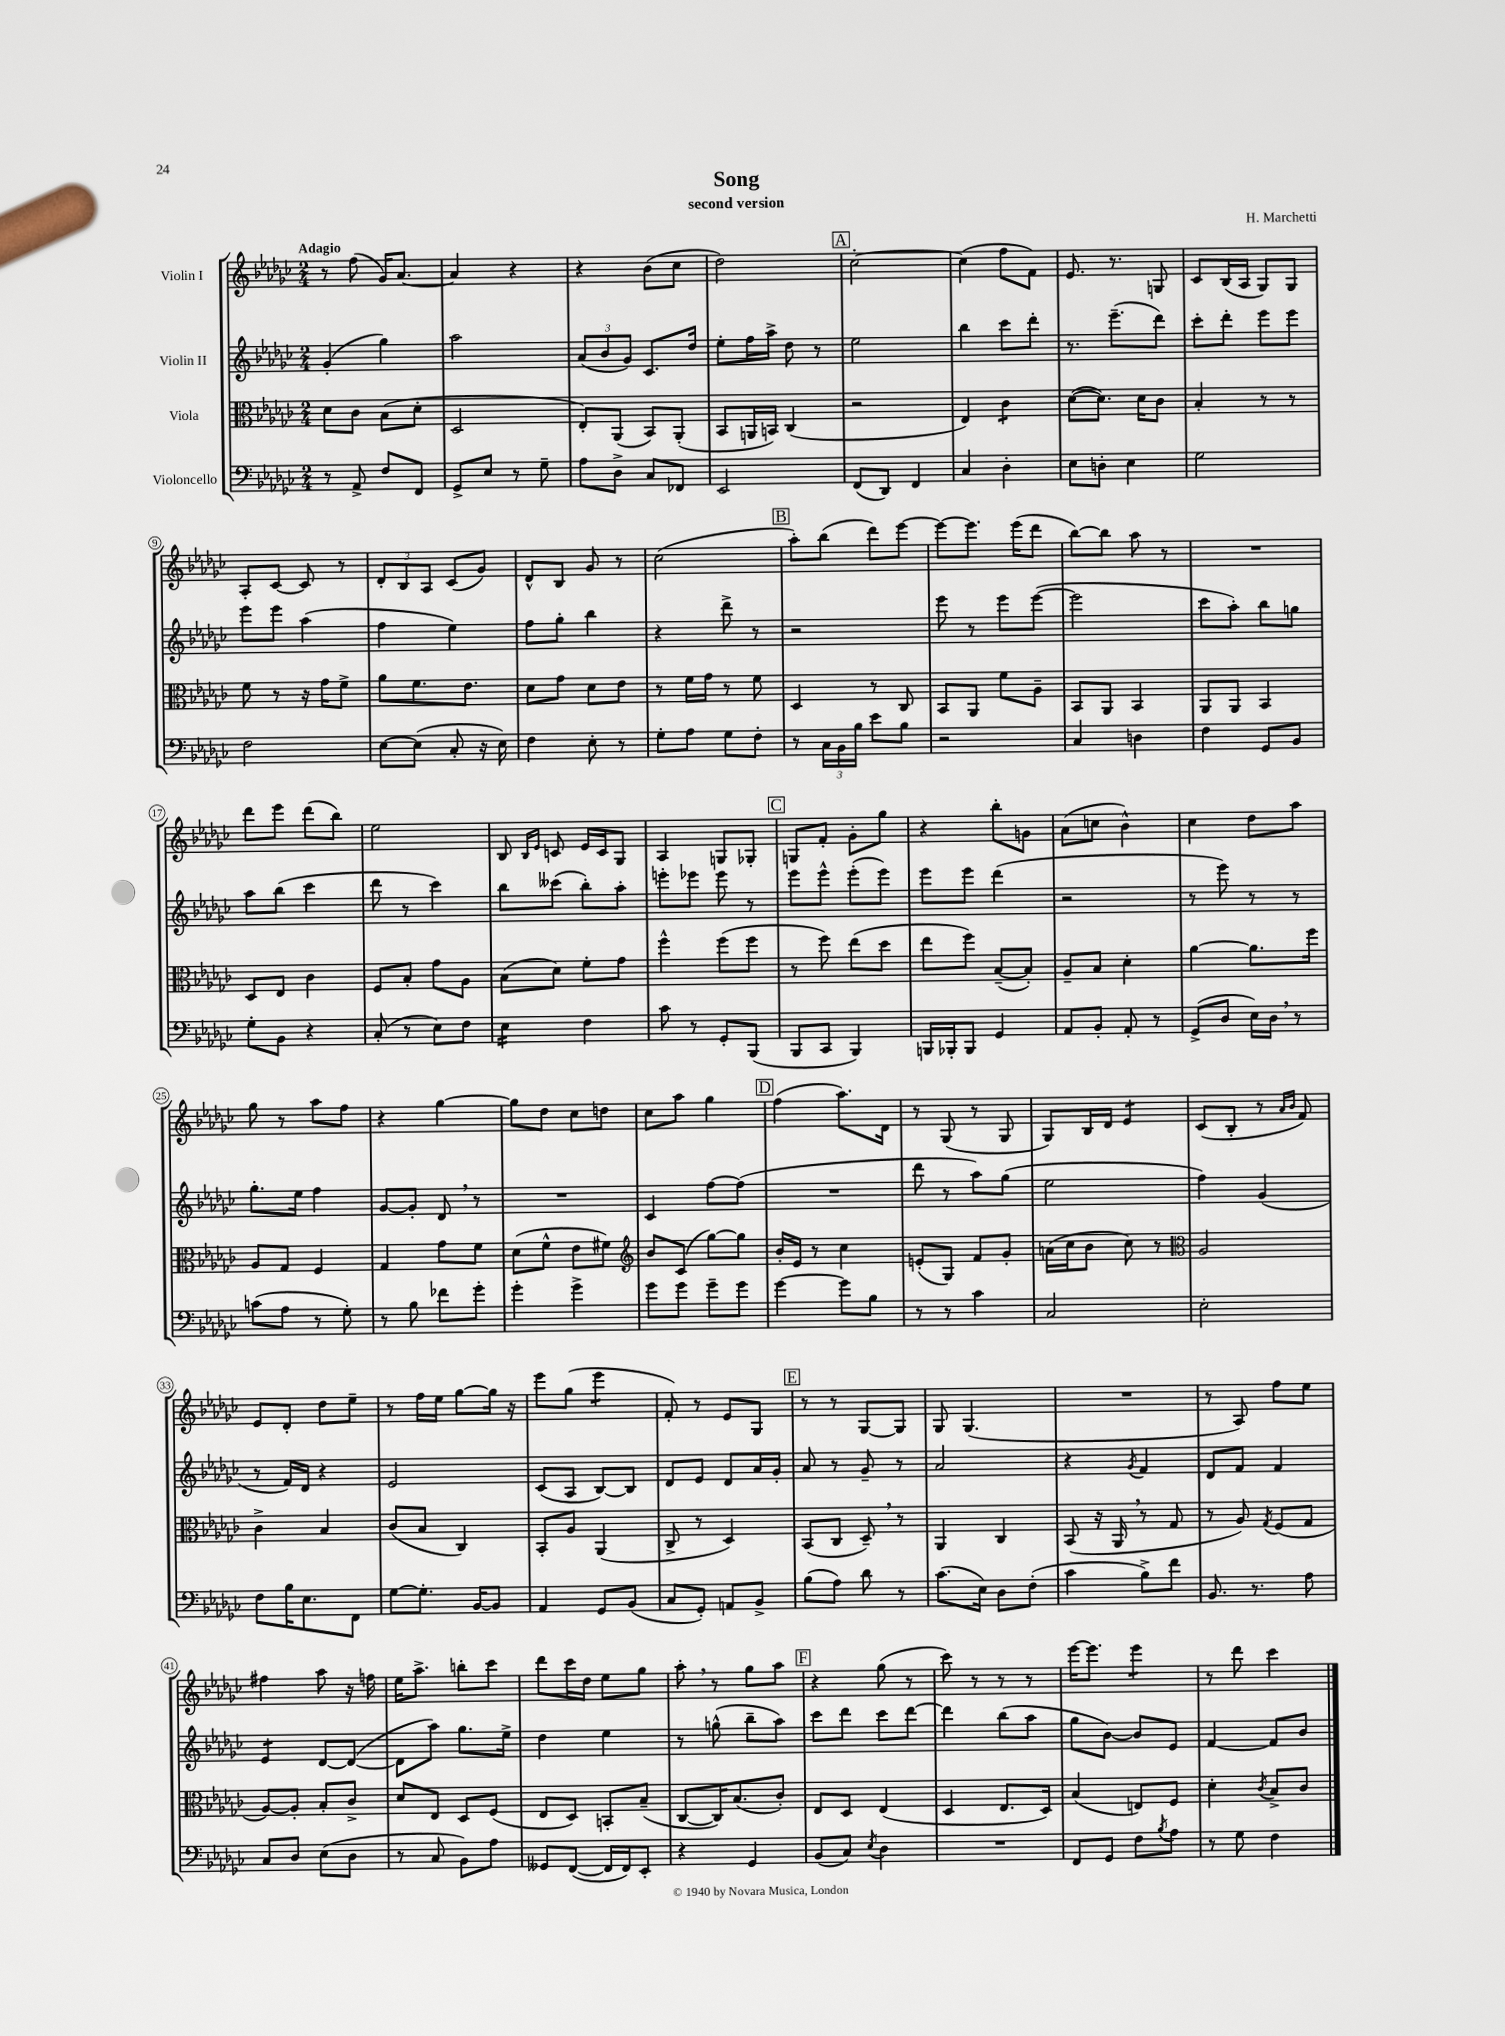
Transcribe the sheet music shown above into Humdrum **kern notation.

**kern	**kern	**kern	**kern
*staff4	*staff3	*staff2	*staff1
*clefF4	*clefC3	*clefG2	*clefG2
*k[b-e-a-d-g-c-]	*k[b-e-a-d-g-c-]	*k[b-e-a-d-g-c-]	*k[b-e-a-d-g-c-]
*M2/4	*M2/4	*M2/4	*M2/4
8r	8d-\L	(4g-'/	8r
8AA-^/	8c-\J	.	(8ff\
8F/L	(8B-\L	4gg-\)	16g-/LK)
.	.	.	[8.a-/J
8FF/J	8d-'\J	.	.
=	=	=	=
8GG-^/L	2D-/	2aa-\	4a-/]
8E-/J	.	.	.
8r	.	.	4r
8G-~\	.	.	.
=	=	=	=
8A-\L	8E-'/L)	(12a-/L	4r
.	.	12b-/	.
8D-^\J	(8AA-/J	.	.
.	.	12g-/J)	.
8C-/L	8BB-/L)	8.c-/L	(8b-\L
8FF-/J	(8AA-'/J	.	8cc-\J
.	.	16dd-/Jk	.
=	=	=	=
2EE-/	8BB-/L	8ee-'\L	2dd-\)
.	16AA/L	16ff\L	.
.	16BB/JJ)	16aa-^\JJ	.
.	(4C-/	8dd-\	.
.	.	8r	.
=	=	=	=
(8FF/L	2r	2ee-\	[2cc-'\
8DD-/J)	.	.	.
4FF/	.	.	.
=	=	=	=
4C-/	4E-/)	4bb-\	(4cc-\]
4D-'\	4c-\	8ccc-\L	8ff\L
.	.	8ddd-'\J	8f\J)
=	=	=	=
8E-\L	([8d-\L	8.r	8.e-/
8D'\J	8.d-\]J)	.	.
.	.	(8.eee-~\L	8.r
4E-\	.	.	.
.	16d-\LK	.	.
.	8c-\J	8ddd-\J)	8G/
=	=	=	=
2G-\	4B-'/	8ccc-'\L	8c-/L
.	.	8ddd-'\J	(16B-/L
.	.	.	16A-/JJ
.	8r	8eee-\L	8G-/L)
.	8r	8eee-\J	8G-/J
=	=	=	=
2F\	8f\	8eee-\L	8A-'/L
.	8r	8eee-\J	[8c-/J
.	16r	(4aa-\	8c-/]
.	16g-\LK	.	.
.	8f^\J	.	8r
=	=	=	=
[8E-\L	8a-\L	4ff\	12d-'/L
.	.	.	12B-/
(8E-\]J	8.f\	.	.
.	.	.	12A-/J
8C-'/	.	4ee-\)	(8c-/L
.	8.e-\J	.	.
16r	.	.	8g-/J)
16E-\)	.	.	.
=	=	=	=
4F\	8d-\L	8ff\L	8d-^^/L
.	8g-\J	8gg-'\J	8B-/J
8E-'\	8d-\L	4bb-\	8g-/
8r	8e-\J	.	8r
=	=	=	=
8G-'\L	8r	4r	(2cc-\
8A-\J	16f\LL	.	.
.	16g-\JJ	.	.
8G-\L	8r	8ddd-^\	.
8F'\J	8f\	8r	.
=	=	=	=
8r	4D-/	2r	8aa-'\L)
24C-\LL	.	.	(8bb-\J
24BB-\	.	.	.
24B-\JJ	.	.	.
8e-\L	8r	.	8ddd-\L)
8B-\J	8C-/	.	[8eee-\J
=	=	=	=
2r	8BB-/L	8eee-\	8eee-\_L
.	8AA-/J	8r	8.eee-\]J
.	8f\L	8eee-\L	.
.	.	.	(16eee-\LK
.	8A-~\J	([8eee-\J	8ddd-\J
=	=	=	=
4C-/	8BB-/L	2eee-\]	[8bb-\L)
.	8AA-/J	.	8bb-\]J
4D\	4BB-/	.	8aa-\
.	.	.	8r
=	=	=	=
4F\	8AA-/L	8ccc-\L	2r
.	8AA-/J	8aa-'\J)	.
8GG-/L	4BB-/	8bb-\L	.
8BB-/J	.	8gg\J	.
=	=	=	=
8G-'\L	8D-/L	8aa-\L	8ddd-\L
8BB-\J	8E-/J	(8bb-\J	8eee-\J
4r	4c-\	4ccc-\	(8ddd-\L
.	.	.	8bb-\J)
=	=	=	=
(8C-'/	8F/L	8ddd-\	2ee-\
8r	8B-'/J	8r	.
8E-\L)	8g-\L	4ccc-\)	.
8F\J	8A-\J	.	.
=	=	=	=
4E-\	(8B-\L	8bb-\L	8B-/
.	.	.	16qqB-/LL
.	.	.	16qqe-/JJ
.	8d-\J)	(8ccc--\J	8c/
4F\	8f'\L	8bb-'\L)	16e-/LL
.	.	.	16c/J
.	8g-\J	8aa-'\J	8G-/J
=	=	=	=
8c-\	4ff^^\	8eee'\L	4A-/
8r	.	8eee-\J	.
8GG-'/L	(8ff\L	8eee-\	8G/L
(8BBB-/J	8ff\J	8r	8G-'/J
=	=	=	=
8BBB-/L	8r	8eee-\L	8G/L
8CC-/J	8ff\)	8eee-^^\J	8f'/J
4BBB-/)	(8ee-\L	(8eee-'\L	8g-'\L
.	8dd-\J	8eee-\J)	8gg-\J
=	=	=	=
16BBB/LL	8ee-\L	8eee-\L	4r
16BBB-'/J	.	.	.
8BBB-/J	8ff\J)	8eee-\J	.
4GG-/	([8B-~/L	(4ddd-\	8bb-'\L
.	8B-'/]J)	.	8g\J
=	=	=	=
8AA-/L	8A-~/L	2r	(8a-\L
8BB-'/J	8B-/J	.	8cc\J
8AA-'/	4d-'\	.	4b-^^\)
8r	.	.	.
=	=	=	=
(8GG-^/L	[4a-\	8r	4cc-\
8D-/J	.	8eee-\)	.
16E-\LL)	8.a-\]L	8r	8dd-\L
16D-\JJ	.	.	.
8r	.	8r	8aa-\J
.	16ff\Jk	.	.
=	=	=	=
(8c\L	8A-/L	8.gg-'\L	8gg-\
8A-\J	8G-/J	.	8r
.	.	16ee-\Jk	.
8r	4F/	4ff\	8aa-\L
8G-'\)	.	.	8ff\J
=	=	=	=
8r	4G-/	[8g-/L	4r
8B-\	.	8g-'/]J	.
8f-\L	8g-\L	8d-/	[4gg-\
8g-'\J	8f\J	8r	.
=	=	=	=
4g-'\	(8d-\L	2r	8gg-\]L
.	8f^^\J	.	8dd-\J
4g-^\	8e-\L	.	8cc-\L
.	8f#\J)	.	8dd\J
=	=	=	=
*	*clefG2	*	*
8g-\L	8b-/L	4c-/	8cc-\L
8g-\J	(8c-/J	.	8aa-\J
8g-~\L	[8gg-\L)	[8ff\L	4gg-\
8g-\J	8gg-\]J	(8ff\]J	.
=	=	=	=
[4g-\	16b-'/LL	2r	(4ff\
.	16e-/JJ	.	.
.	8r	.	.
8g-\]L	4cc-\	.	8.aa-\L)
8B-\J	.	.	.
.	.	.	16d-\Jk
=	=	=	=
8r	(8e'/L	8ddd-\	8r
8r	8G-/J)	8r	(8G-/
4c-\	8f/L	8aa-\L)	8r
.	8g-'/J	(8gg-\J	8G-/
=	=	=	=
2C-/	(16a\LL	2ee-\	8G-/L)
.	16cc-\J	.	.
.	8b-\J	.	16B-/L
.	.	.	16d-/JJ
.	8cc-\)	.	4e-/
.	8r	.	.
=	=	=	=
*	*clefC3	*	*
2E-'\	2A-/	4ff\)	(8c-/L
.	.	.	8B-'/J
.	.	(4g-/	8r
.	.	.	16qqa-/LL
.	.	.	16qqb-/JJ
.	.	.	8f/)
=	=	=	=
8F\L	4c-^\	8r	8e-/L
16B-\K	.	16f/LL)	8d-'/J
8.E-\	.	16d-/JJ	.
.	4B-/	4r	8dd-\L
8FF\J	.	.	8ee-~\J
=	=	=	=
[8G-\L	(8c-/L	2e-/	8r
8.G-'\]J	8B-/J	.	16ff\LL
.	.	.	16ee-\JJ
.	4C-/)	.	[8gg-\L
[16BB-/LK	.	.	.
8BB-/]J	.	.	16gg-\]Jk
.	.	.	16r
=	=	=	=
4AA-/	8BB-'/L	(8c-/L	8eee-\L
.	8A-/J	8A-/J	(8gg-\J
8GG-/L	(4AA-/	[8B-/L)	4eee-\
(8BB-/J	.	8B-/]J	.
=	=	=	=
8C-/L	8C-^/	8d-/L	8f'/)
8GG-'/J)	8r	8e-/J	8r
8AA/L	4D-/)	8d-/L	8e-/L
8BB-^/J	.	16a-/L	8G-/J
.	.	16g-'/JJ	.
=	=	=	=
(8B-\L	(8BB-/L	8a-/	8r
8A-\J)	8C-/J	8r	8r
8d-\	8D-~/)	8g-~/	[8G-/L
8r	8r	8r	8G-/]J
=	=	=	=
(8.c-\L	4AA-/	2a-/	8G-/
.	.	.	(4.G-/
16E-\Jk)	.	.	.
8D-\L	4C-/	.	.
(8F'\J	.	.	.
=	=	=	=
4c-\	(8BB-/	4r	2r
.	16r	.	.
.	16AA-/	.	.
.	.	8qg-/	.
8B-^\L)	8r	4f/	.
8f\J	8G-/	.	.
=	=	=	=
8.BB-/	8r	8d-/L	8r
.	8A-/)	8f/J	8A-/)
8.r	.	.	.
.	8qG-/	.	.
.	(8F/L	4f/	8ff\L
8A-\	8G-/J	.	8ee-\J
=	=	=	=
8C-/L	[8A-/L)	4e-/	4ff#\
8D-/J	8A-'/]J	.	.
(8E-\L	8B-'/L	[8d-/L	8aa-\
8D-\J	8c-^/J	(8d-/_J	16r
.	.	.	16ff\
=	=	=	=
8r	8d-/L	8d-\]L	16ee-\LK
.	.	.	8.aa-^\J
8C-/	8E-/J	8aa-\J)	.
8BB-\L)	8D-/L	8.gg-\L	8bb'\L
8A-\J	(8F/J	.	8ccc-\J
.	.	16ee-^\Jk	.
=	=	=	=
8GG--/L	8E-/L	4dd-\	8ddd-\L
([8FF/J	8D-/J)	.	16ccc-\L
.	.	.	16dd-\JJ
16FF/]LL	8BB'/L	4ee-\	8ee-\L
16FF/J)	.	.	.
8EE-'/J	(8B-~/J	.	8gg-\J
=	=	=	=
4r	[8C-/L	8r	8aa-'\
.	16C-/]K)	(8gg^^\	8r
.	(8.B-/	.	.
4GG-/	.	8bb-~\L	8gg-\L
.	8c-'/J)	8aa-\J)	8aa-\J
=	=	=	=
(8BB-/L	8E-/L	8ccc-\L	4r
8C-/J)	8D-/J	8ddd-\J	.
8qE-/	.	.	.
4D-\	(4E-/	8ccc-\L	(8gg-\
.	.	[8ddd-\J	8r
=	=	=	=
2r	4D-/	4ddd-\]	8ccc-\)
.	.	.	8r
.	8.E-/L	(8bb-\L	8r
.	.	8aa-\J	8r
.	16D-/Jk)	.	.
=	=	=	=
8FF/L	(4B-/	8gg-\L	[16eee-\LK
.	.	.	8.eee-\]J
8GG-/J	.	[8b-\J)	.
8F\L	8E/L)	8b-/]L	4eee-\
8qB-/	.	.	.
8A-\J	8F/J	8e-/J	.
=	=	=	=
8r	4d-'\	[4f/	8r
8G-\	.	.	8ddd-\
.	8qc-/	.	.
4F\	8B-^/L	8f/]L	4ccc-\
.	8c-/J	8b-/J	.
==	==	==	==
*-	*-	*-	*-
